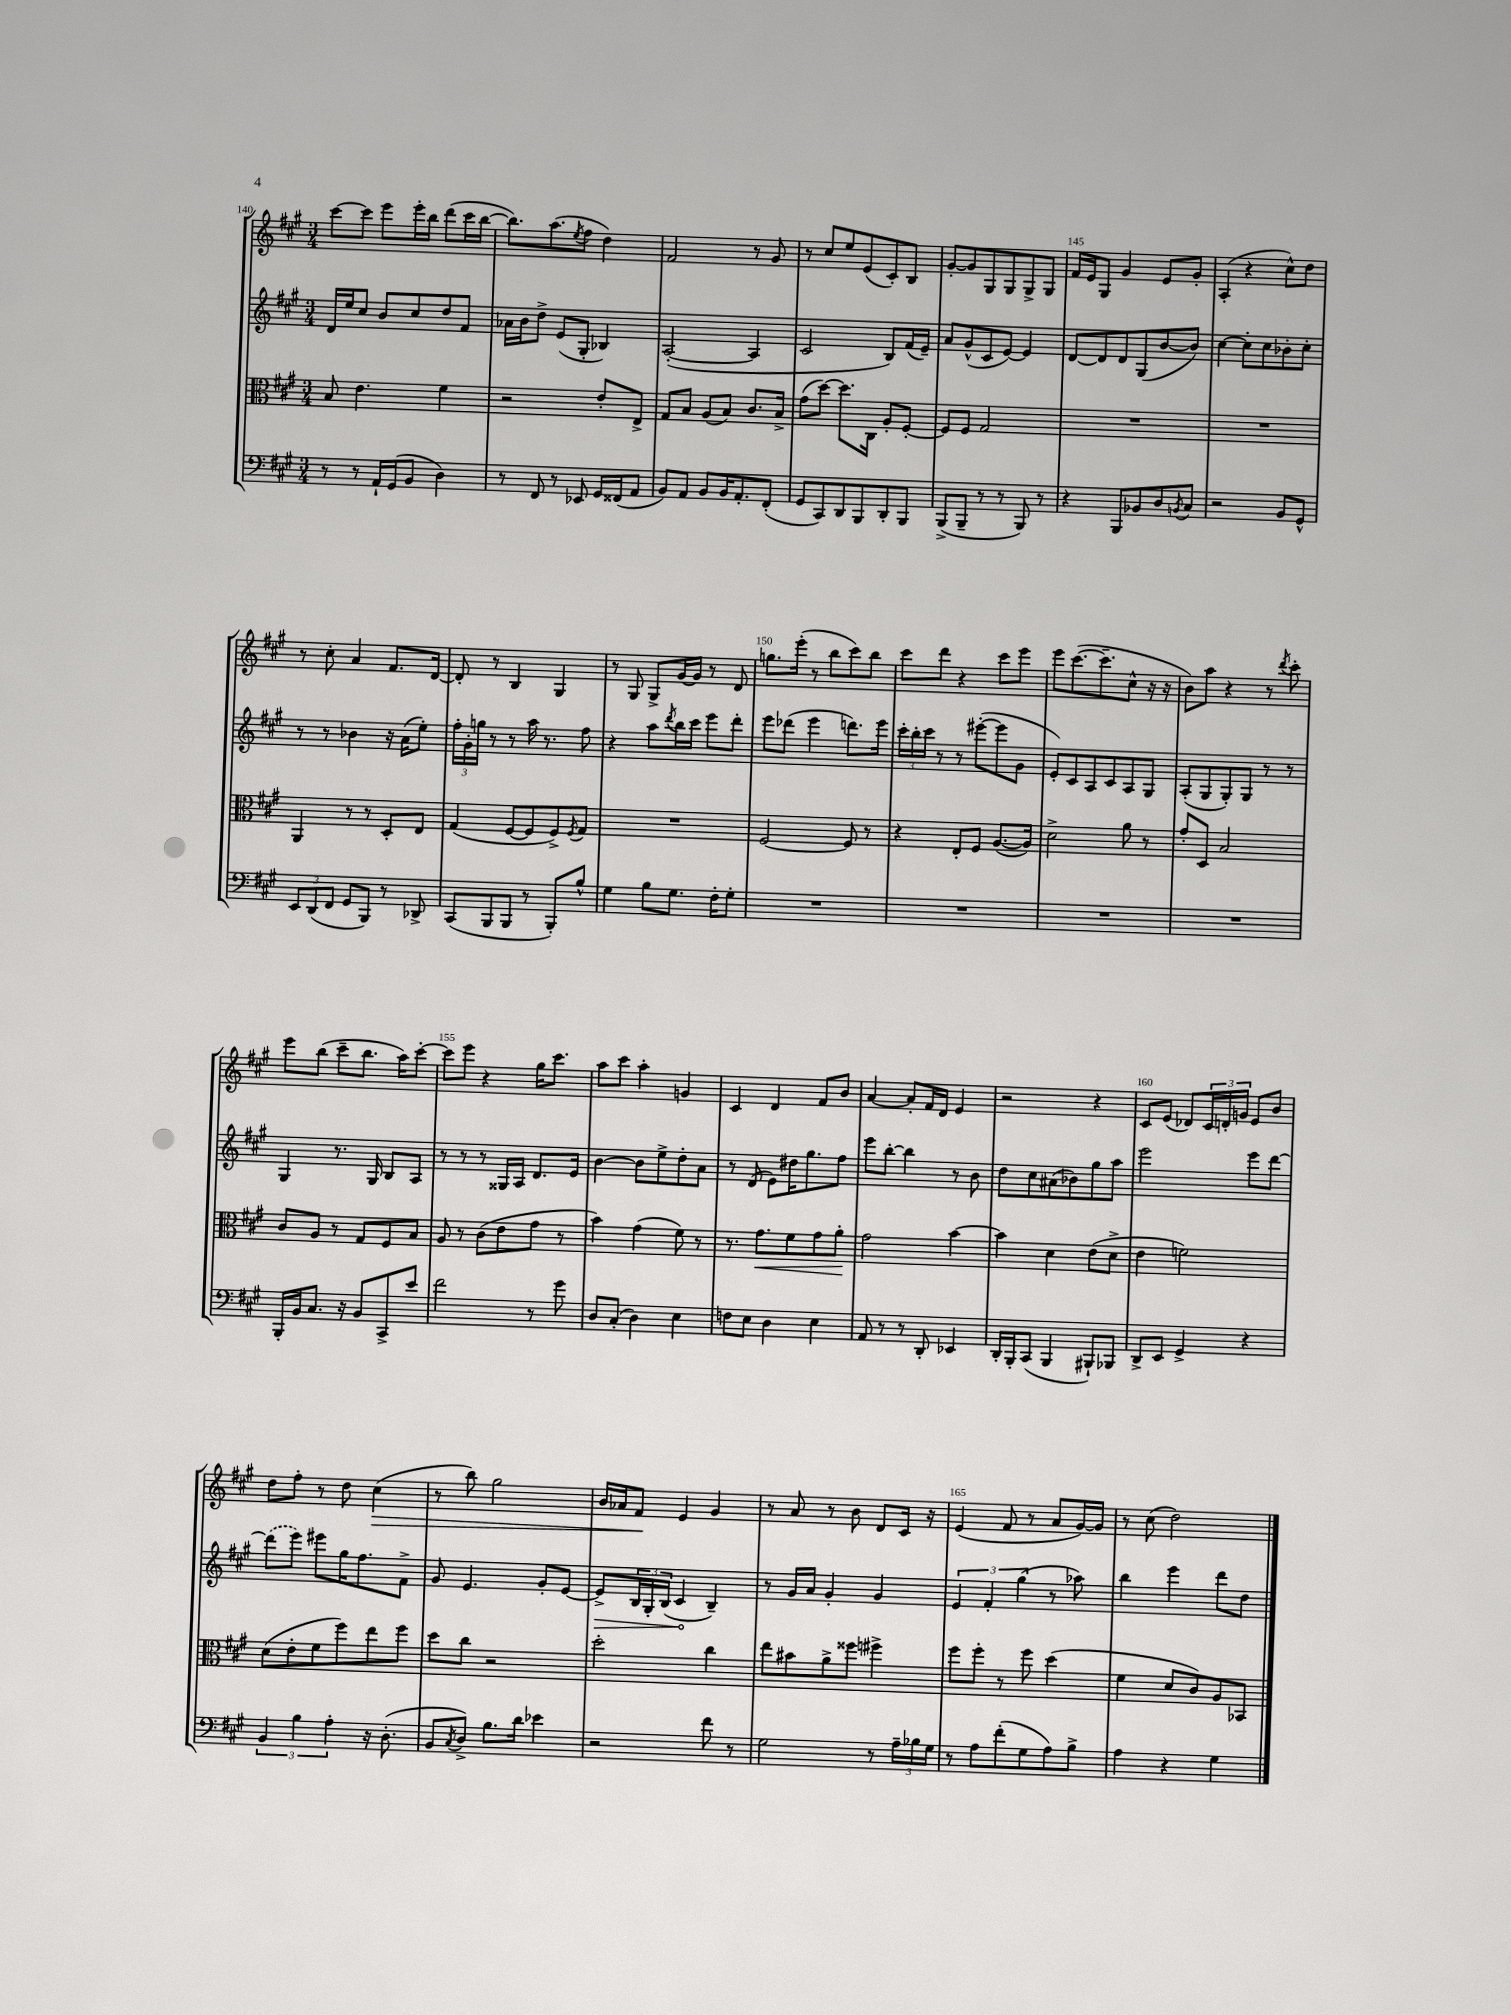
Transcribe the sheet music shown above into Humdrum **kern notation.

**kern	**kern	**kern	**kern
*staff4	*staff3	*staff2	*staff1
*clefF4	*clefC3	*clefG2	*clefG2
*k[f#c#g#]	*k[f#c#g#]	*k[f#c#g#]	*k[f#c#g#]
*M3/4	*M3/4	*M3/4	*M3/4
8r	8B	16d	[8ccc#
.	.	16ee	.
8r	4.e	8cc#	8ccc#]
16AA`	.	8b	8eee
(16GG#	.	.	.
8BB	.	8cc#	16eee'
.	.	.	16bb
4D)	4f#	8dd	(8ddd
.	.	8f#	16ccc#
.	.	.	[16bb
=	=	=	=
8r	2r	16a-	8.bb])
.	.	16b	.
8FF#	.	8dd^	.
.	.	.	(8.aa
8r	.	(8e	.
.	.	.	8qee
8EE-	.	8G#'	8ff#
16GG#	8e'	4B-)	4dd)
(16FF##	.	.	.
8AA	8E^	.	.
=	=	=	=
8BB)	8G#	([2A'	2f#
8AA	8B	.	.
8BB	(8A	.	.
16BB	8B)	.	.
8.AA'	.	.	.
.	8.c#	4A]	8r
(8FF#'	.	.	8g#
.	16B^	.	.
=	=	=	=
8GG#	(8g#	2c#	8r
8CC#)	[8dd)	.	8cc#
8DD	8.dd]	.	8ee
8BBB	.	.	(8e
.	16C#	.	.
8DD'	8A'	8B)	8c#')
8BBB	[8F#'	(16f#	8B
.	.	16e~)	.
=	=	=	=
(8BBB^	8F#]	8a	[8g#'
8BBB~	8F#	(8g#^^	8g#]
8r	2G#	8c#	8G#
8r	.	[8e)	8G#
8BBB)	.	4e]	8G#^
8r	.	.	8G#
=	=	=	=
4r	2.r	[8d	16f#
.	.	.	16e
.	.	8d]	8G#
8BBB	.	8d	4g#
8BB-	.	(8G#	.
8D	.	[8b	8e
8qBB	.	.	.
8C#	.	8b])	8g#'
=	=	=	=
2r	2.r	[4cc#	(4A'
.	.	8cc#']	4r
.	.	8cc#	.
8BB	.	8b-'	8cc#^^)
8GG#^^	.	8cc#'	8dd
=	=	=	=
12EE	4AA	8r	8r
(12DD	.	.	.
.	.	8r	8cc#'
12FF#	.	.	.
8GG#	8r	4b-	4a
8BBB)	8r	.	.
8r	8D'	16r	8.f#
.	.	(16a	.
8DD-^	8E	8ee')	.
.	.	.	[16d
=	=	=	=
(8CC#	(4G#	24ff#'	8d']
.	.	24g#'	.
.	.	24gg	.
8BBB	.	8r	8r
8BBB	[8F#	8r	4B
8r	8F#]	16aa	.
.	.	8.r	.
8BBB')	8F#^)	.	4G#
.	8qF#	.	.
8B^^	8G#	8ff#	.
=	=	=	=
4G#	2.r	4r	8r
.	.	.	8G#
8B	.	8aa	8G#^
.	.	8qddd	.
8.G#	.	16bb	[16g#
.	.	16ccc#	16g#]
.	.	8eee	8r
16F#'	.	.	.
8G#'	.	8ddd'	8d
=	=	=	=
2.r	[2F#	8eee	8.gg
.	.	(8ddd-	.
.	.	.	(16eee'
.	.	4eee	8r
.	.	.	8bb
.	8F#]	8.ddd)	8ccc#)
.	8r	.	8bb
.	.	16eee	.
=	=	=	=
2.r	4r	24ccc#'	8ccc#
.	.	24bb'	.
.	.	24ccc#	.
.	.	8r	8ddd
.	8E'	8r	4r
.	8F#	([8eee#'	.
.	([8.A	8eee#]	8ccc#
.	.	8g#	8eee
.	16A])	.	.
=	=	=	=
2.r	2d^	8e')	8eee
.	.	8c#	([8.ccc#
.	.	8A	.
.	.	.	8.ccc#~]
.	.	8c#	.
.	8a	8A	8cc#^^
.	8r	8G#	16r
.	.	.	16r
=	=	=	=
2.r	8g#'	(8A'	8b)
.	8D	8G#	8aa
.	2B	8G#')	4r
.	.	8G#	.
.	.	8r	8r
.	.	.	8qddd
.	.	8r	8ccc#'
=	=	=	=
16BBB'	8c#	4G#	8eee
16BB	.	.	.
8.C#	8A	.	(8bb
.	8r	8.r	8ccc#~
16r	.	.	.
8BB	8G#	.	8.bb
.	.	16G#	.
8CC#^	8F#	8B	.
.	.	.	16aa)
8e	8B	8A	[8ccc#'
=	=	=	=
2f#	8A	8r	8ccc#]
.	8r	8r	8eee
.	(8c#	8r	4r
.	8e	16G##	.
.	.	16A	.
8r	8g#	8.d	16gg#
.	.	.	8.ccc#
8g#	8r	.	.
.	.	16e	.
=	=	=	=
8D	4b)	[4b	8aa
(8C#'	.	.	8ccc#
4D)	(4g#	8b]	4aa'
.	.	8ee^	.
4E	8f#)	8dd'	4g
.	8r	8a	.
=	=	=	=
8F	8.r	8r	4c#
8E	.	(8d	.
.	8.g#	.	.
4D	.	8e)	4d
.	8f#	16dd#	.
.	.	8.gg#	.
4E	8g#	.	8f#
.	8a'	8ff#	8b
=	=	=	=
8AA	2g#	8eee	[4a
8r	.	[8bb'	.
8r	.	4bb]	8a']
8DD'	.	.	16f#
.	.	.	16d
4EE-	[4b	8r	4e
.	.	8b	.
=	=	=	=
16DD'	4b]	8dd	2r
16BBB'	.	.	.
(8CC#	.	8cc#	.
4BBB	4d	(8a#	.
.	.	8b-)	.
8BBB#`)	(8e	8gg#	4r
8BBB-	8d^	8aa	.
=	=	=	=
8DD^	4e	2eee	8c#
8EE	.	.	(8e
4GG#^	2f)	.	8d-)
.	.	.	24c#
.	.	.	24d'
.	.	.	24g
4r	.	8eee	8e
.	.	[8ddd	8b
=	=	=	=
6BB	(8d	(8ddd]	8dd
.	8e'	8eee)	8ff#'
6B	.	.	.
.	8f#	8eee#	8r
6A'	.	.	.
.	8ff#)	16gg#	8dd
.	.	8.ff#	.
16r	8ee	.	(4cc#
(8.D'	.	.	.
.	8ff#	8f#^	.
=	=	=	=
8BB	8dd	8g#	8r
8qC#	.	.	.
8D^)	8cc#	4.e	8bb)
8.B	2r	.	2gg#
16d	.	.	.
4e-	.	8g#'	.
.	.	[8e	.
=	=	=	=
2r	2dd'	8e^]	16b
.	.	.	16a-
.	.	24B	8f#
.	.	24G#'	.
.	.	(24B	.
.	.	4c#	4e
8f#	4cc#	4B~)	4g#
8r	.	.	.
=	=	=	=
2G#	8ee	8r	8r
.	8b#	16g#	8a
.	.	16a	.
.	8a^	4g#'	8r
.	8ff##	.	8b
8r	4ff#^	4g#	8d
24A~	.	.	16c#
24B-	.	.	.
.	.	.	16r
24G#	.	.	.
=	=	=	=
8r	8ff#	6e	(4e
8A	8ff#'	.	.
.	.	6f#'	.
(8f#'	8r	.	8f#
.	.	(6gg#	.
8G#	8ff#	.	8r
8A)	(4dd	8r	8a
8B^	.	8aa-)	[16g#)
.	.	.	16g#]
=	=	=	=
4A	4f#	4bb	8r
.	.	.	(8cc#
4r	8d	4eee	2dd)
.	8c#)	.	.
4G#	8A	8ddd	.
.	8BB-	8dd	.
==	==	==	==
*-	*-	*-	*-
